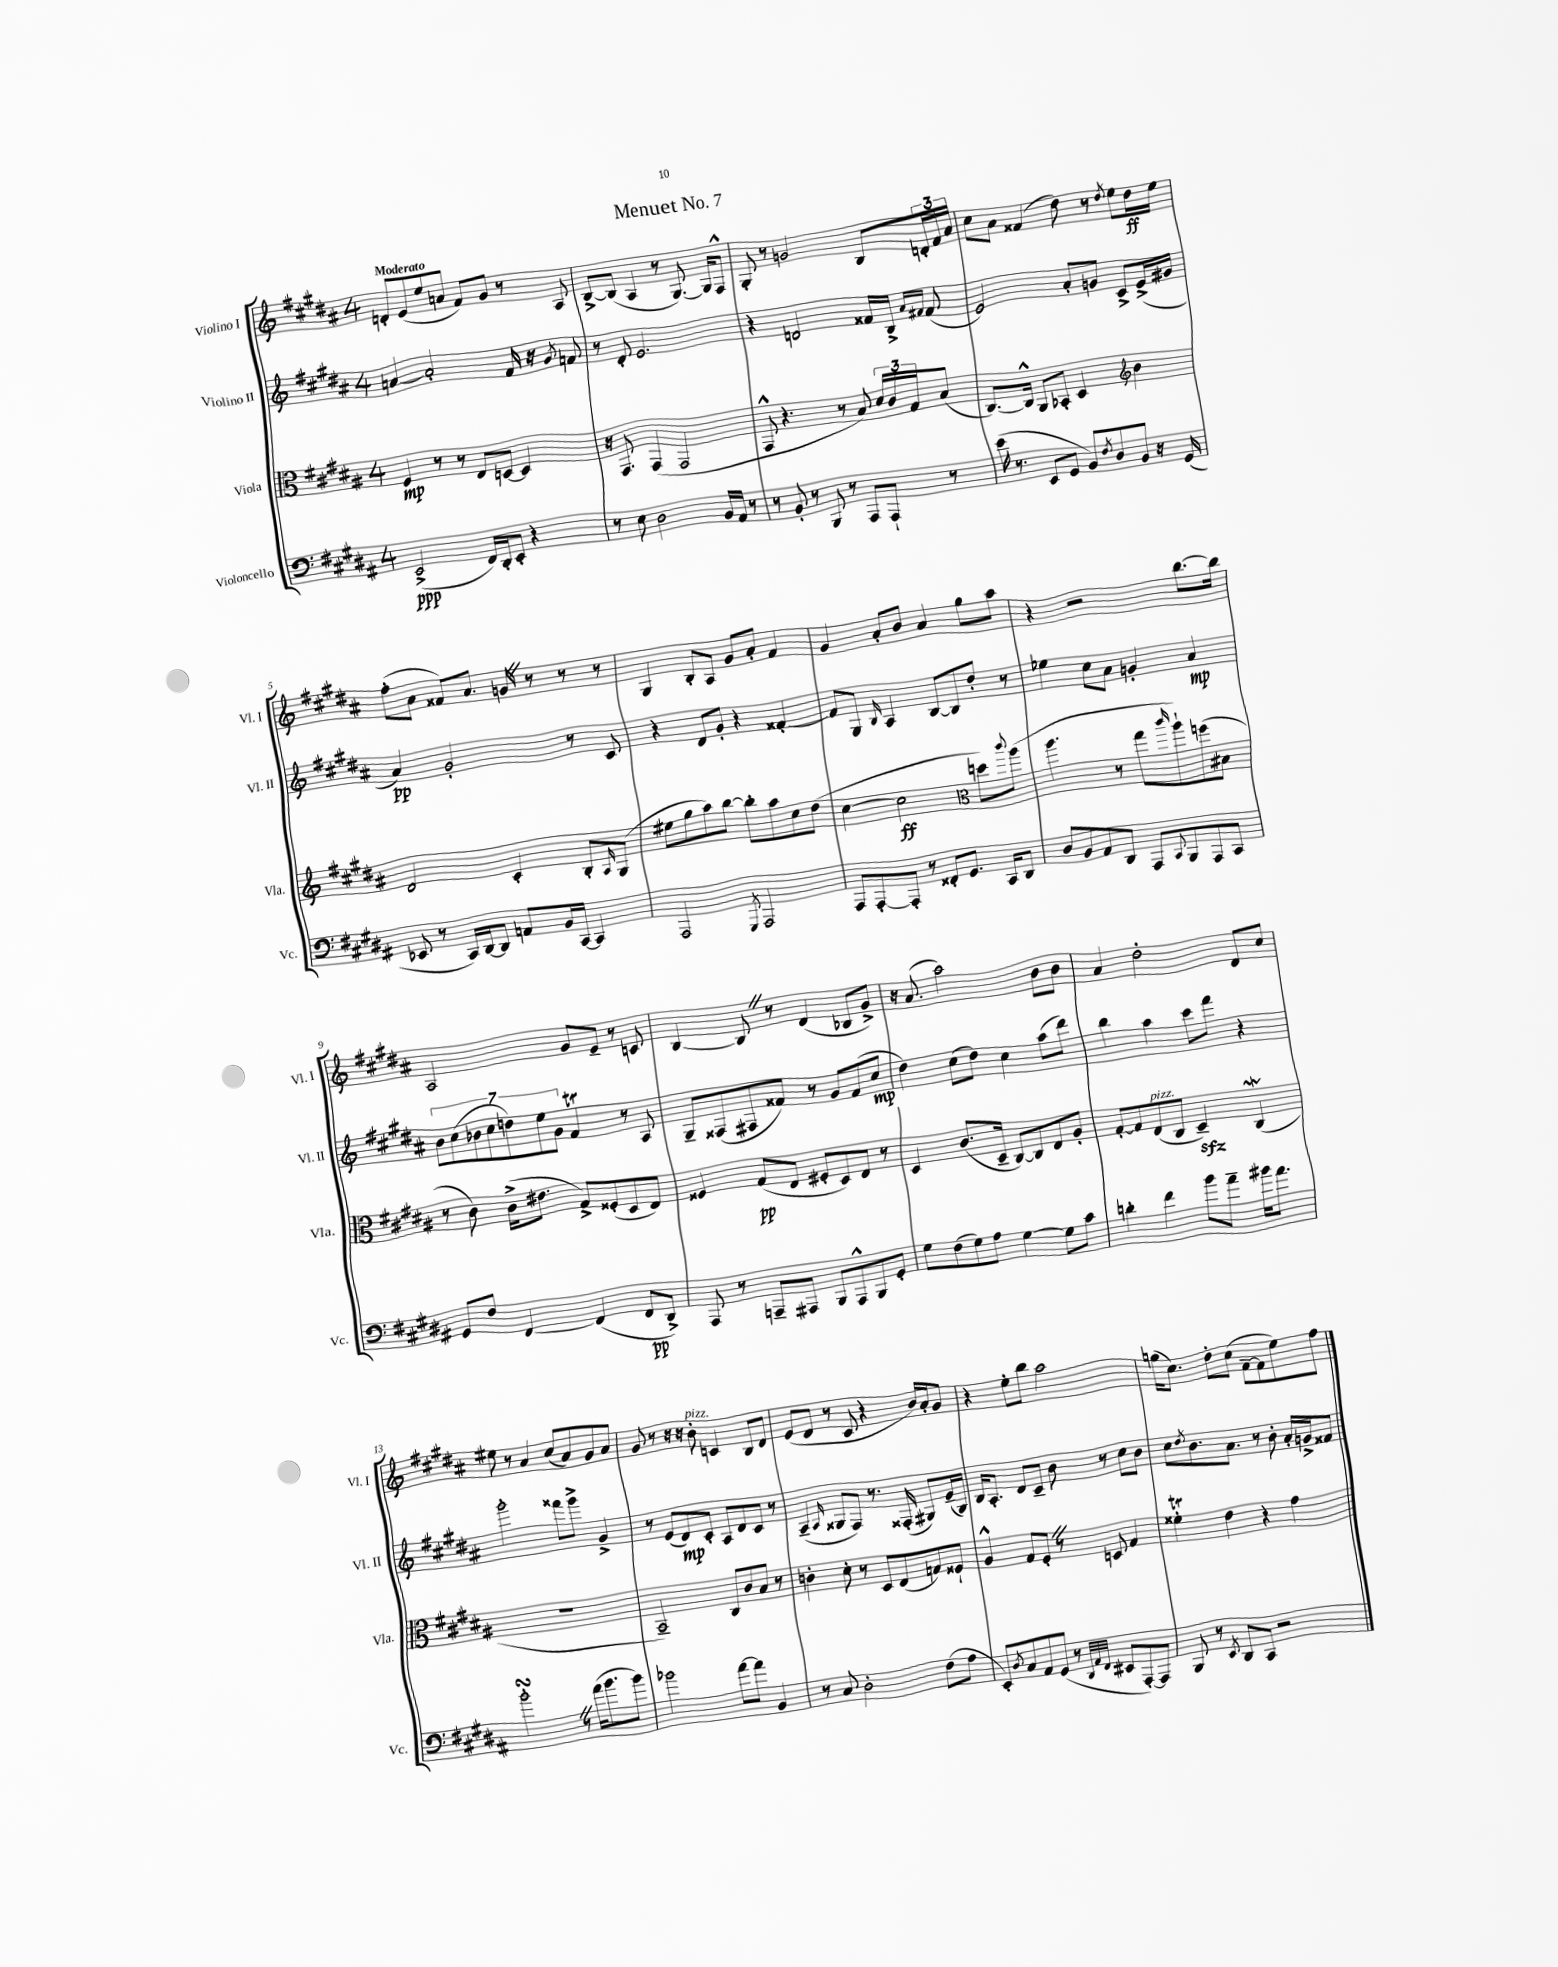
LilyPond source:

\header { title = "Menuet No. 7" }
<<
\new StaffGroup <<
\new Staff = "s0" \with { instrumentName = "Violino I" shortInstrumentName = "Vl. I" } {
    \clef treble \key b \major \once \override Staff.TimeSignature.style = #'single-digit \time 4/4 \tempo "Moderato"
    d'8-. e'8( e''8 a'8 fis'8) gis'8 r8 ais8 |
    b8~-> b8( ais4 r8 gis8.~) gis16 fis8-^ |
    gis8-. r8 g'2 b8 \tuplet 3/2 { d'16-. fis'16 ais'16 } |
    cis''8 ais'8 fisis'4( dis''8) r8 \acciaccatura { dis''8 } e''8 dis''16\ff e''16 |
    fis''8-.( ais'8 fisis'8) ais'8. g'16 \once \override BreathingSign.text = \markup { \musicglyph "scripts.caesura.straight" } \breathe r8 r8 r8 |
    gis4 b8-. ais8 gis'8 ais'8-. fis'4 |
    gis'4 ais'8-. b'8 ais'4 gis''8 ais''8 |
    r4 r2 b''8.~ b''16 |
    ais2 gis'8 e'8-- r8 c'8 |
    b4~ b8 \once \override BreathingSign.text = \markup { \musicglyph "scripts.caesura.straight" } \breathe r8 dis'4( bes8 gis'8->) |
    r16 ais'8.( ais''2) b'8 b'8 |
    ais'4 dis''2-. dis'8 cis''8 |
    eis''8 r8 ais'4 cis''8( ais'8) gis'8 ais'8 |
    gis'8 r8 r16 r16 b'8-.^\markup { \italic "pizz." } c'4 b8 dis'8 |
    e'8( dis'8 r8 cis'8 r4 b'16) ais'16-. gis'8 |
    r4 e''8-. b''8 ais''2 |
    g''16( cis''8.) dis''8-. cis''8( fis'8~-- fis'8 e''8) fis''8 \bar "|." |
}
\new Staff = "s1" \with { instrumentName = "Violino II" shortInstrumentName = "Vl. II" } {
    \clef treble \key b \major \once \override Staff.TimeSignature.style = #'single-digit \time 4/4
    a'4~ a'2-. fis'16 r16 \acciaccatura { gis'8 } f'8 |
    r8 dis'8-. e'2. |
    r4 d'2 fisis'16 b16-> \grace { ais'16 fis'16 } fis'8( |
    e'2) ais'8-. g'8 cis'8-> e'16->( gis'16 |
    ais'4\pp) gis'2-. r8 cis'8 |
    r4 dis'8 gis'8-. r4 fisis'4~-. |
    fisis'8 gis8 \grace { b16 } ais4 b8~ b8 dis''8-. r8 |
    ees''4 cis''8 ais'8 g'4-. ais'4\mp |
    \tuplet 7/4 { b'8 cis''8( bes'8 cis''8 d''8) e''8 gis'8 } fis'4\trill r8 ais8 |
    gis8-- fisis8( fis8 fisis'8) r8 gis'8 fisis'8( cis''8\mp |
    dis''4) cis''8( dis''8) cis''4 ais''8( dis'''8) |
    b''4 ais''4 cis'''8 fis'''8 r4 |
    gis'''2-. fisis'''8 gis'''8-> gis'4-> |
    r8 e'8( dis'8\mp) cis'8-. ais8 dis'8 cis'8 r8 |
    ais4--( \grace { ais16 } gisis8 fis8) r8. fisis16-.( gis8) e'16--( gis16) |
    b16 ais8.-. dis'8 cis'8-- b'8 r8 cis''8 b'8 |
    cis''8 \acciaccatura { dis''8 } b'8. ais'8. r8 b'8-. ais'16-. g'16-> fisis'8 \bar "|." |
}
\new Staff = "s2" \with { instrumentName = "Viola" shortInstrumentName = "Vla." } {
    \clef alto \key b \major \once \override Staff.TimeSignature.style = #'single-digit \time 4/4
    fis4\mp r8 r8 e8 d8~ d4 |
    r16 gis,8. gis,4( gis,2 |
    gis,8-^ r4. r8 b8) \tuplet 3/2 { dis'16 cis'16 gis16 } b8( |
    cis8.~) cis16-^ ais,8 bes,8-. dis4 \clef treble b'4 |
    dis'2 cis'4-. b8-. \grace { ais16 } gis8( |
    eis''8 gis''8 ais''8) b''8~ b''8-. ais''8 cis''8 dis''8( |
    cis''4~ cis''2\ff \clef alto d''8) \appoggiatura { cis'''8 } ais''8( |
    ais''4. r8 gis''8 \grace { cis'''16 } ais''8-!) f''8( bis8 |
    r8 cis'8) cis'16->( eis'8. gis8->) fisis8-.( dis8 e8) |
    fisis4 gis8\pp( e8 fis8-. dis8) e8 r8 |
    dis4 cis'8.( dis16-- cis8~) cis8 e8 ais8-. |
    gis8~-. gis8 e8^\markup { \italic "pizz." }( cis8 dis4--\sfz) cis4\mordent( |
    R1 |
    b,2--) cis8 cis'8 b8 r8 |
    c'4-. dis'8-. r8 dis8 e8( g8) fisis8-! |
    ais4-^ gis8 fis8-. \once \override BreathingSign.text = \markup { \musicglyph "scripts.caesura.straight" } \breathe r8 d8 gis4 |
    fisis'4-.\trill e'4 r4 gis'4 \bar "|." |
}
\new Staff = "s3" \with { instrumentName = "Violoncello" shortInstrumentName = "Vc." } {
    \clef bass \key b \major \once \override Staff.TimeSignature.style = #'single-digit \time 4/4
    e,2->\ppp( fis,16) dis,16-. e,8-. r4 |
    r8 e8 dis2 b,16 ais,16 r8 |
    r8 b,8-. r8 b,,8 r8 ais,,8 ais,,8-! r8 |
    e'16( r8. e,8 gis,8 b,8) \acciaccatura { fis8 } dis8 b,8 r16 gis,16( |
    ees,8 r8 cis,16) dis,16~ dis,8 a,8 b,16 cis,16~ cis,4 |
    ais,,2 \acciaccatura { gis,,8 } ais,,2 |
    ais,,8 ais,,8~-. ais,,8-. r8 fisis,8-. gis,8. cis,16 dis,8 |
    dis8 b,8 ais,8 dis,8 ais,,8 \appoggiatura { cis,8 } b,,8 ais,,8 cis,8 |
    gis,8 fis8 fis,4~ fis,4( fis,8\pp dis,8->) |
    ais,,8 r8 a,,8-- ais,,8 b,,8 ais,,8-^ b,,8 gis,8-. |
    gis8 fis8( gis8) ais8 gis4~ gis8 cis'8 |
    d'4-. fis'4 b'8 ais'8-- bis'16 ais'8. |
    b'2-.\turn \once \override BreathingSign.text = \markup { \musicglyph "scripts.caesura.straight" } \breathe r8 ais'16( b'8. b'8) |
    bes'2 ais'8~ ais'8 b,4 |
    r8 cis8 dis2-. fis8( ais8 |
    e,8-.) \acciaccatura { dis8 } cis8 ais,8 gis,8( r8 \grace { dis,32 ais,32 fis,32 } eis,8 ais,,8~-.) ais,,8 |
    b,,8 r8 \acciaccatura { e,8 } dis,8 cis,8 r2 \bar "|." |
}
>>
>>
